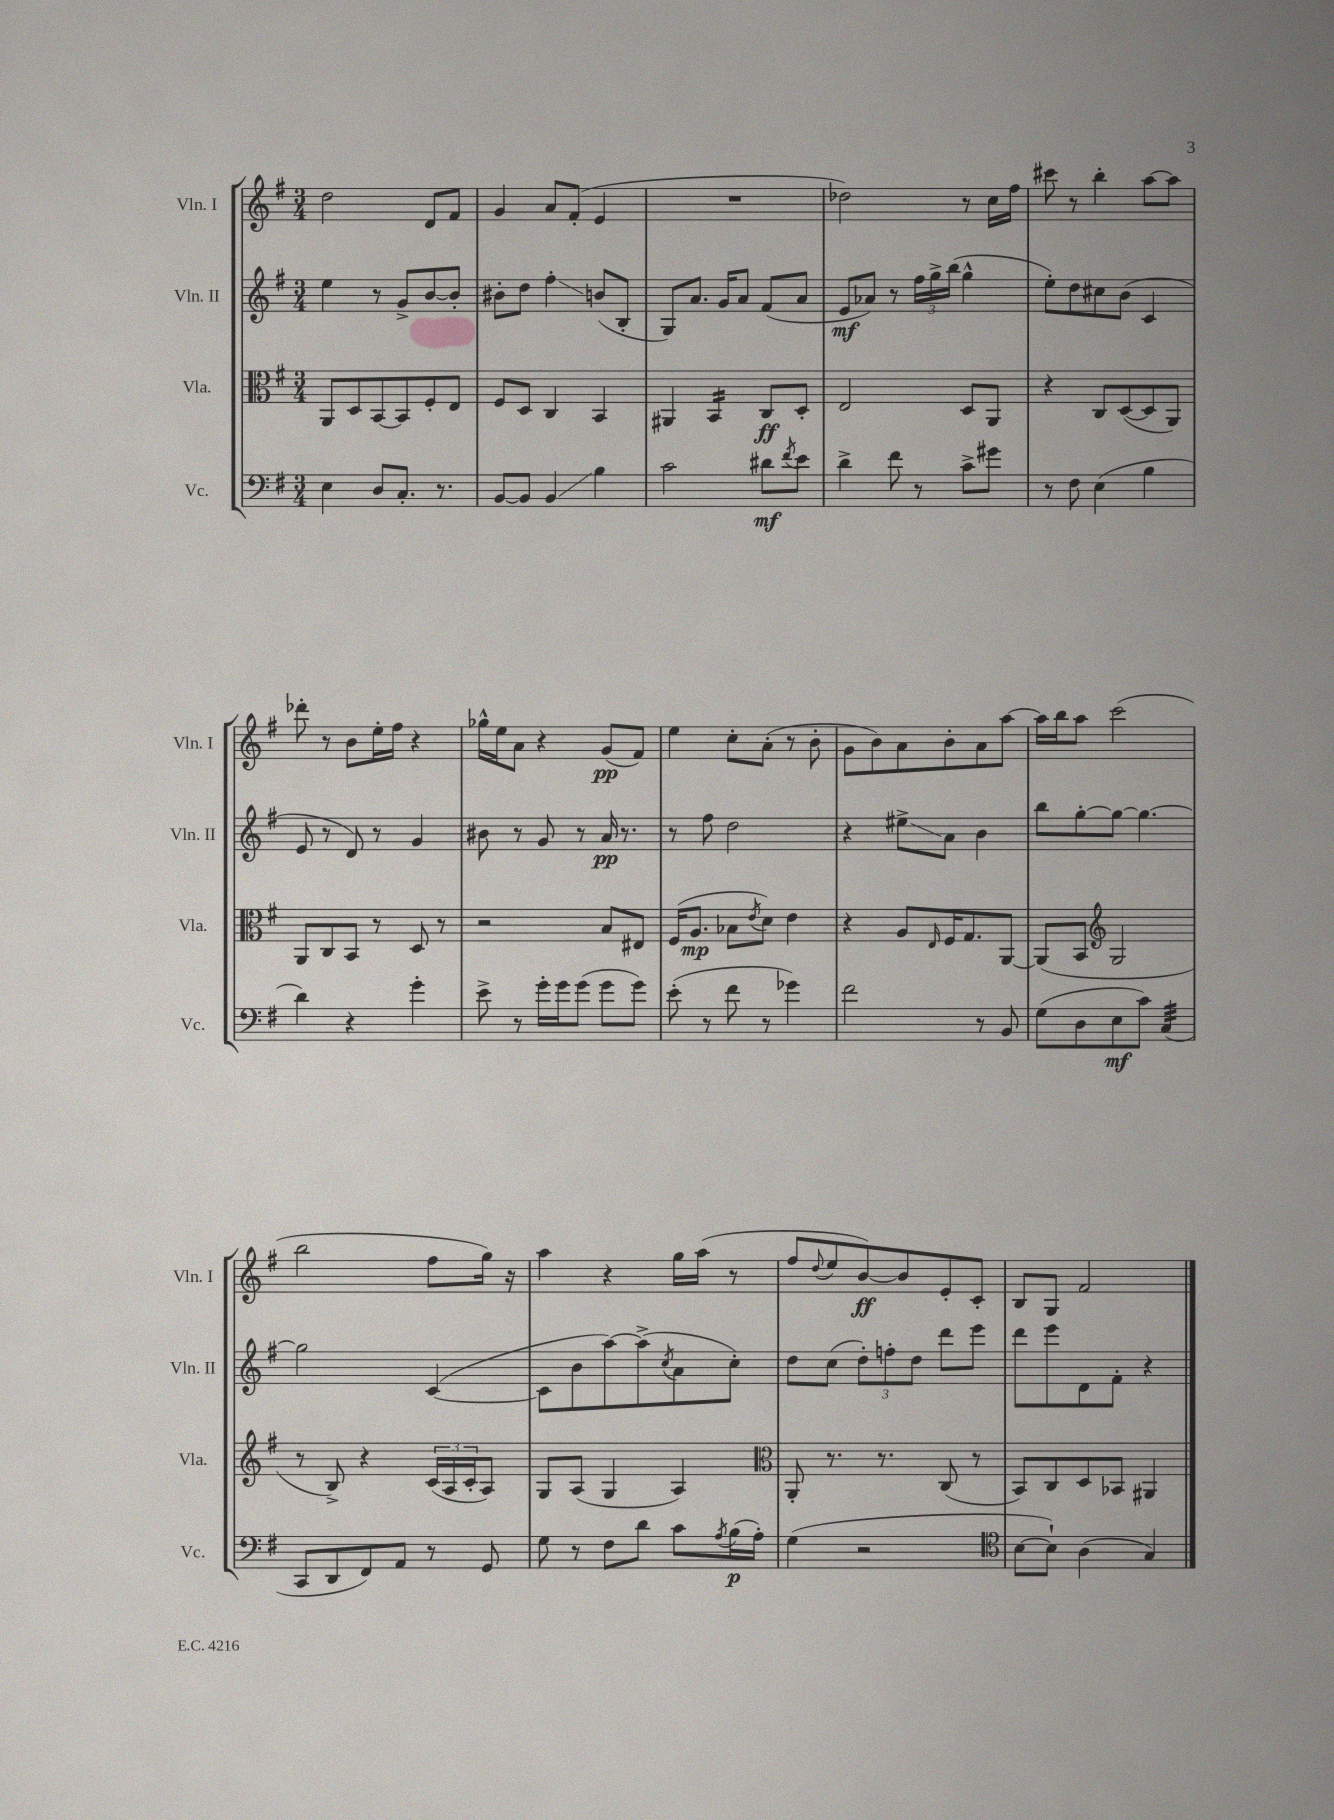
<<
\new StaffGroup <<
\new Staff = "s0" \with { instrumentName = "Vln. I" shortInstrumentName = "Vln. I" } {
    \clef treble \key g \major \numericTimeSignature \time 3/4
    d''2 d'8 fis'8 |
    g'4 a'8 fis'8-.( e'4 |
    R2. |
    des''2) r8 c''16 fis''16 |
    cis'''8 r8 b''4-. a''8~ a''8 |
    des'''8-. r8 b'8 e''16-. fis''16 r4 |
    ges''16-^ e''16 a'8 r4 g'8\pp( fis'8) |
    e''4 c''8-. a'8-.( r8 b'8-. |
    g'8 b'8) a'8 b'8-. a'8 a''8~ |
    a''16 b''16 a''8 c'''2( |
    b''2 fis''8 g''16) r16 |
    a''4 r4 g''16 a''16( r8 |
    fis''8 \appoggiatura { d''8 } e''8 b'8~\ff) b'8 e'8-. c'8-. |
    b8 g8 fis'2 \bar "|." |
}
\new Staff = "s1" \with { instrumentName = "Vln. II" shortInstrumentName = "Vln. II" } {
    \clef treble \key g \major \numericTimeSignature \time 3/4
    e''4 r8 g'8-> b'8~ b'8-. |
    bis'8-. d''8 fis''4-.\glissando b'8( b8-. |
    g8) a'8. g'16 a'8 fis'8( a'8 |
    e'8\mf aes'8) r8 \tuplet 3/2 { fis''16 g''16-> b''16( } g''4-^ |
    e''8-.) d''8 cis''8 b'8( c'4 |
    e'8 r8 d'8) r8 g'4 |
    bis'8 r8 g'8 r8 a'16\pp r8. |
    r8 fis''8 d''2 |
    r4 eis''8->\glissando a'8 b'4 |
    b''8 g''8~-. g''8~ g''4.~ |
    g''2 c'4~( |
    c'8 b'8 a''8~) a''8->( \acciaccatura { c''8 } a'8 c''8-.) |
    d''8 c''8( \tuplet 3/2 { d''8-.) f''8-. d''8 } d'''8 e'''8 |
    d'''8 e'''8 d'8 fis'8-. r4 \bar "|." |
}
\new Staff = "s2" \with { instrumentName = "Vla." shortInstrumentName = "Vla." } {
    \clef alto \key g \major \numericTimeSignature \time 3/4
    a,8 d8 b,8~ b,8 fis8-. e8 |
    fis8 d8 c4 b,4 |
    ais,4 b,4:16 c8\ff d8-. |
    e2 d8 a,8 |
    r4 c8 d8~( d8 a,8) |
    a,8 c8 b,8 r8 d8 r8 |
    r2 b8 eis8 |
    fis16( a8.\mp bes8 \acciaccatura { e'8 } d'8) e'4 |
    r4 a8 \grace { e16 } fis16 g8. a,8~ |
    a,8( b,8 \clef treble g2 |
    r8 b8->) r4 \tuplet 3/2 { c'16( a16 c'16-. } a8) |
    g8 a8( g4 a4) |
    \clef alto a,8-. r8. r8. c8( r8 |
    b,8) c8 d8 bes,8 ais,4 \bar "|." |
}
\new Staff = "s3" \with { instrumentName = "Vc." shortInstrumentName = "Vc." } {
    \clef bass \key g \major \numericTimeSignature \time 3/4
    e4 d8 c8.-. r8. |
    b,8~ b,8 b,4\glissando b4 |
    c'2 dis'8\mf \acciaccatura { fis'8 } e'8 |
    d'4-> fis'8 r8 c'8-> gis'8 |
    r8 fis8 e4( b4 |
    d'4) r4 g'4-. |
    e'8-> r8 g'16-. g'16 g'8( g'8 g'8) |
    e'8-.( r8 fis'8 r8 ges'4) |
    fis'2 r8 b,8 |
    g8( d8 e8\mf c'8) c4:32( |
    c,8 d,8 fis,8) a,8 r8 g,8 |
    g8 r8 fis8 d'8 c'8 \acciaccatura { a8 } b16\p( a16-.) |
    g4( r2 |
    \clef tenor b8~ b8-!) a4( g4) \bar "|." |
}
>>
>>
\layout { \context { \Score \remove "Bar_number_engraver" } }
